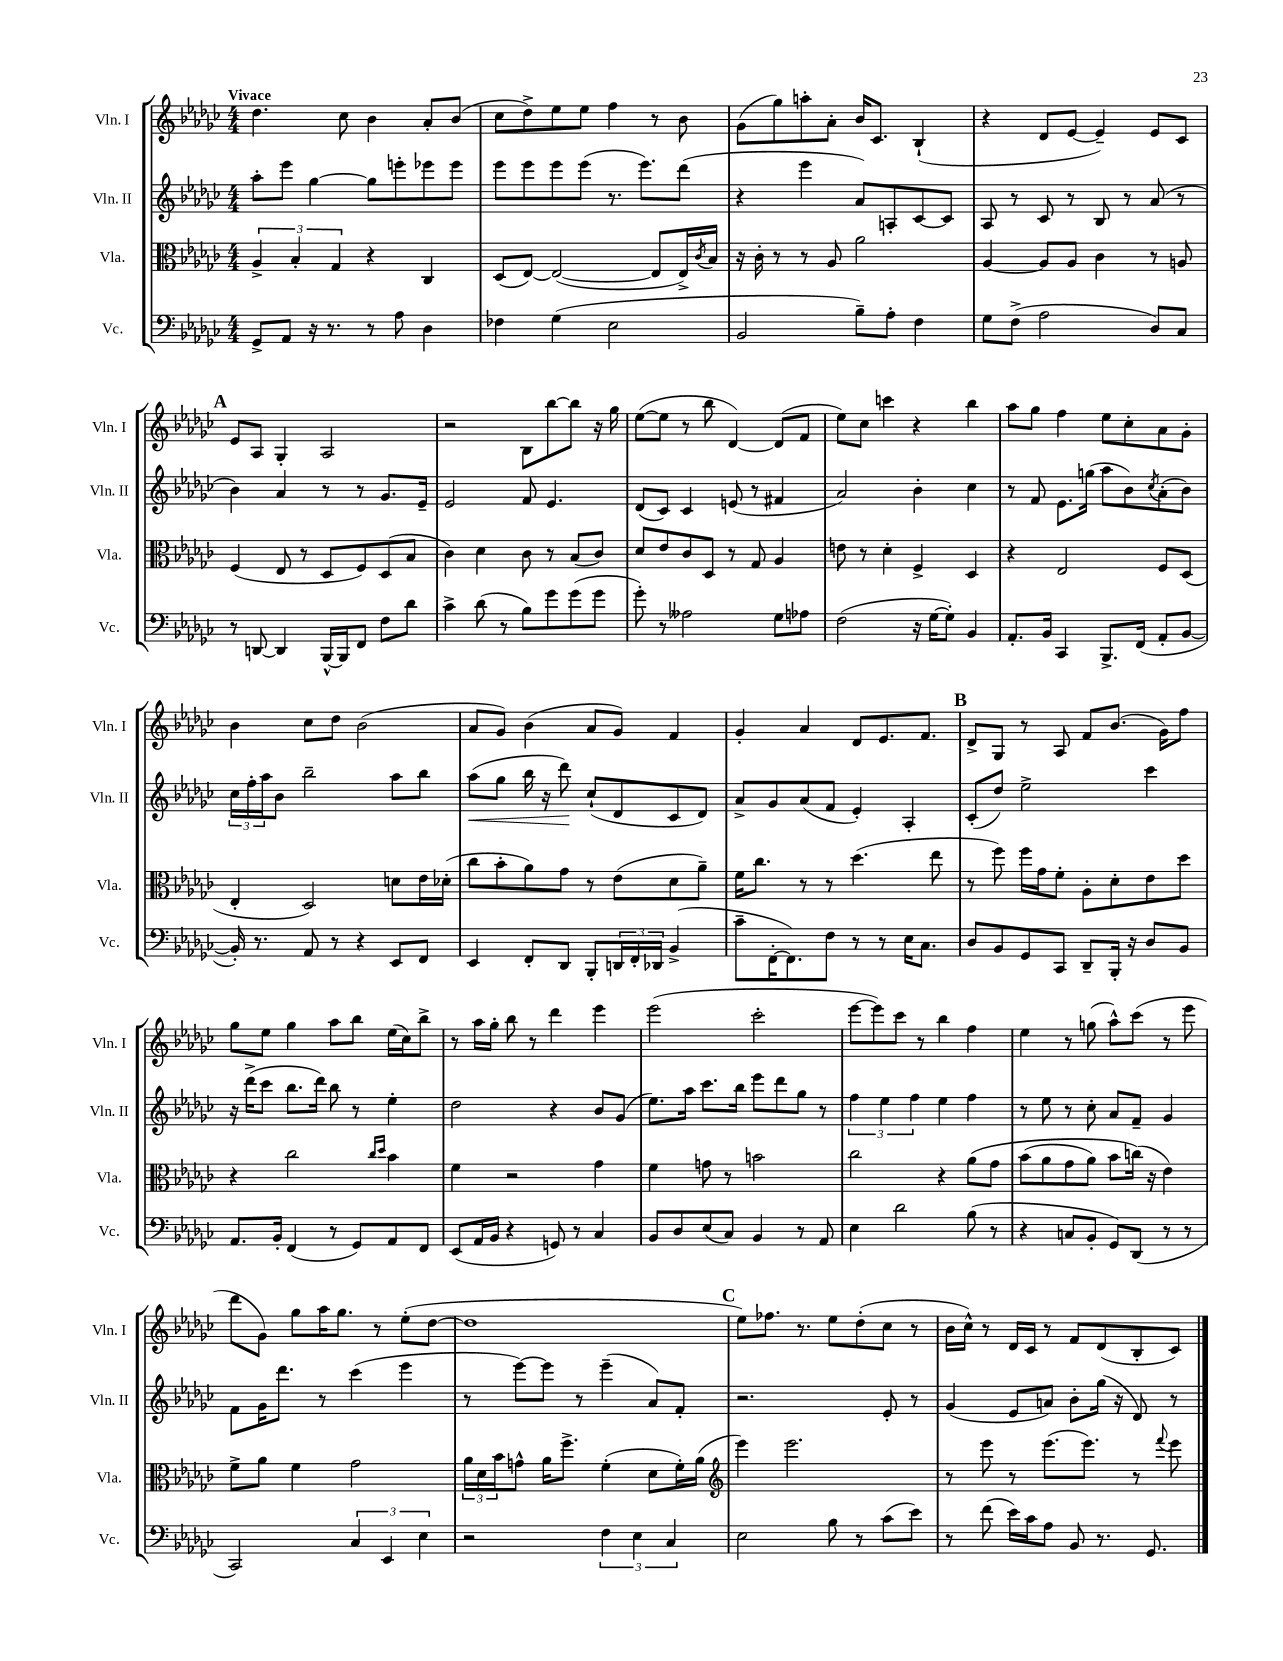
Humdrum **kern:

**kern	**kern	**kern	**dynam	**kern
*part4	*part3	*part2	*part2	*part1
*staff4	*staff3	*staff2	*staff2	*staff1
*I"Vc.	*I"Vla.	*I"Vln. II	*	*I"Vln. I
*I'Vc.	*I'Vla.	*I'Vln. II	*	*I'Vln. I
*clefF4	*clefC3	*clefG2	*	*clefG2
*k[b-e-a-d-g-c-]	*k[b-e-a-d-g-c-]	*k[b-e-a-d-g-c-]	*	*k[b-e-a-d-g-c-]
*M4/4	*M4/4	*M4/4	*	*M4/4
=1	=1	=1	=1	=1
!	!	!	!	!LO:TX:a:B:t=Vivace
8GG-^/L	6A-^/	8aa-'\L	.	4.dd-\
8AA-/J	.	8eee-\J	.	.
.	6B-'/	.	.	.
16r	.	[4gg-\	.	.
8.r	.	.	.	.
.	6G-/	.	.	.
.	.	.	.	8cc-\
8r	4r	8gg-\L]	.	4b-\
8A-\	.	8eeen'\	.	.
4D-\	4C-/	8eee-X\	.	8a-'/L
.	.	8eee-\J	.	(8b-/J
=2	=2	=2	=2	=2
4F-X\	(8D-/L	8eee-\L	.	8cc-\L
.	[8E-/J)	8eee-\	.	8dd-^\)
(4G-\	(2E-/_	8eee-\	.	8ee-\
.	.	(8eee-\J	.	8ee-\J
2E-\	.	8.r	.	4ff\
.	.	8.eee-\L)	.	.
.	8E-/L]	.	.	8r
.	16E-^/L)	(8ddd-\J	.	8b-\
.	8qc-/	.	.	.
.	16B-/JJ	.	.	.
=3	=3	=3	=3	=3
2BB-/	16r	4r	.	(8g-\L
.	16c-'\	.	.	.
.	8r	.	.	8gg-\)
.	8r	4eee-\	.	8aan'\
.	8A-/	.	.	8a-'\J
8B-~\L)	2a-\	8a-/L)	.	16b-/KL
.	.	.	.	8.c-/J
8A-'\J	.	8An'/	.	.
4F\	.	[8c-/	.	(4B-`/
.	.	8c-/J]	.	.
=4	=4	=4	=4	=4
8G-\L	[4A-/	8A-/	.	4r
(8F^\J	.	8r	.	.
2A-\	8A-/L]	8c-/	.	8d-/L
.	8A-/J	8r	.	[8e-/J
.	4c-\	8B-/	.	4e-~/])
.	.	8r	.	.
8D-/L)	8r	(8a-/	.	8e-/L
8C-/J	8An/	8r	.	8c-/J
!!LO:LB:g=z
!!LO:REH:place=s1:t=A
=5	=5	=5	=5	=5
8r	(4F/	4b-\)	.	8e-/L
[8DDn/	.	.	.	8A-/J
4DD/]	8E-/	4a-/	.	4G-'/
.	8r	.	.	.
[16BBB-^^/LL	8D-/L	8r	.	2A-/
16BBB-/J]	.	.	.	.
8FF/J	8F/)	8r	.	.
8F\L	(8D-/	8.g-/L	.	.
8d-\J	8B-/J	.	.	.
.	.	16e-~/Jk	.	.
=6	=6	=6	=6	=6
4c-^\	4c-\)	2e-/	.	2r
(8d-\	4d-\	.	.	.
8r	.	.	.	.
8B-\L)	8c-\	8f/	.	8B-\L
8g-\	8r	4.e-/	.	[8bb-\
(8g-\	(8B-/L	.	.	8bb-\J]
8g-\J	8c-/J)	.	.	16r
.	.	.	.	16gg-\
=7	=7	=7	=7	=7
8g-'\)	8d-/L	(8d-/L	.	([8ee-\L
8r	8e-/	8c-/J)	.	8ee-\J]
2A--X\	8c-/	4c-/	.	8r
.	8D-/J	.	.	8bb-\
.	8r	(8en/	.	[4d-/)
.	8G-/	8r	.	.
8G-\L	4A-/	4f#X/	.	(8d-/L]
8A-X\J	.	.	.	8f/J
=8	=8	=8	=8	=8
(2F\	8en\	2a-/)	.	8ee-\L)
.	8r	.	.	8cc-\J
.	4d-'\	.	.	4cccn\
16r	4F^/	4b-'\	.	4r
[16G-\KL	.	.	.	.
8G-'\J])	.	.	.	.
4BB-/	4D-/	4cc-\	.	4bb-\
=9	=9	=9	=9	=9
8.AA-'/L	4r	8r	.	8aa-\L
.	.	8f/	.	8gg-\J
16BB-/Jk	.	.	.	.
4CC-/	2E-/	8.e-\L	.	4ff\
.	.	(16ggn\Jk	.	.
8.BBB-^/L	.	8aa-\L	.	8ee-\L
.	.	8b-\)	.	8cc-'\
(16FF/Jk	.	.	.	.
.	.	8qcc-/	.	.
8AA-'/L	8F/L	(8a-'\	.	8a-\
[8BB-/J	(8D-/J	8b-\J)	.	8g-'\J
!!LO:LB:g=z
=10	=10	=10	=10	=10
16BB-'/])	4E-'/	24cc-\LL	.	4b-\
.	.	24ff'\	.	.
8.r	.	.	.	.
.	.	24aa-\J	.	.
.	.	8b-\J	.	.
8AA-/	2D-/)	2bb-~\	.	8cc-\L
8r	.	.	.	8dd-\J
4r	.	.	.	(2b-\
8EE-/L	8dn\L	8aa-\L	.	.
8FF/J	16e-\L	8bb-\J	.	.
.	(16d-X'\JJ	.	.	.
=11	=11	=11	=11	=11
!	!	!	!LO:HP:b	!
4EE-/	8cc-\L	(8aa-\L	<	8a-/L
.	8b-'\	8gg-\J	.	8g-/J)
8FF'/L	8a-\)	16bb-\	.	(4b-\
.	.	16r	.	.
8DD-/J	8g-\J	8ddd-\)	.	.
8BBB-'/L	8r	(8cc-`/L	[	8a-/L
24DDn/L	(8e-\L	8d-/	.	8g-/J)
24FF'/	.	.	.	.
24DD-X/JJ	.	.	.	.
(4BB-^/	8d-\	8c-/	.	4f/
.	8a-~\J)	8d-/J)	.	.
=12	=12	=12	=12	=12
8c-~\L	16f\KL	8a-^/L	.	4g-'/
.	8.cc-\J	.	.	.
[16FF'\K	.	8g-/	.	.
8.FF\])	.	.	.	.
.	8r	(8a-/	.	4a-/
8F\J	8r	8f/J	.	.
8r	(4.dd-\	4e-'/)	.	8d-/L
8r	.	.	.	8.e-/
16E-\KL	.	4A-'/	.	.
8.C-\J	.	.	.	8.f/J
.	8ee-\	.	.	.
!!LO:REH:place=s1:t=B
=13	=13	=13	=13	=13
8D-/L	8r	(8c-'/L	.	8d-^/L
8BB-/	8ff\)	8dd-/J)	.	8G-/J
8GG-/	16ff\LL	2ee-^\	.	8r
.	16g-\J	.	.	.
8CC-/J	8f'\J	.	.	8A-/
8DD-~/L	8A-'\L	.	.	8f/L
16BBB-'/Jk	8d-'\	.	.	(8.b-/J
16r	.	.	.	.
8D-/L	8e-\	4ccc-\	.	.
.	.	.	.	16g-\KL)
8BB-/J	8dd-\J	.	.	8ff\J
!!LO:LB:g=z
=14	=14	=14	=14	=14
8.AA-/L	4r	16r	.	8gg-\L
.	.	(16ddd-^\KL	.	.
.	.	8ccc-\J	.	8ee-\J
16BB-'/Jk	.	.	.	.
(4FF/	2cc-\	8.bb-\L	.	4gg-\
.	.	16ddd-\Jk)	.	.
8r	.	8bb-\	.	8aa-\L
8GG-/L)	.	8r	.	8bb-\J
.	16qqcc-/LL	.	.	.
.	16qqdd-/JJ	.	.	.
8AA-/	4b-\	4ee-'\	.	(16ee-\LL
.	.	.	.	16cc-\J)
8FF/J	.	.	.	8bb-^\J
=15	=15	=15	=15	=15
(8EE-/L	4f\	2dd-\	.	8r
16AA-/L	.	.	.	16aa-\LL
16BB-/JJ	.	.	.	16gg-'\JJ
4r	2r	.	.	8bb-\
.	.	.	.	8r
8GGn/)	.	4r	.	4ddd-\
8r	.	.	.	.
4C-/	4g-\	8b-/L	.	4eee-\
.	.	(8g-/J	.	.
=16	=16	=16	=16	=16
8BB-/L	4f\	8.ee-\L)	.	(2eee-\
8D-/	.	.	.	.
.	.	16aa-\Jk	.	.
(8E-/	8gn\	8.ccc-\L	.	.
8C-/J)	8r	.	.	.
.	.	16bb-\Jk	.	.
4BB-/	2bn\	8eee-\L	.	2ccc-'\
.	.	8ddd-\	.	.
8r	.	8gg-\J	.	.
8AA-/	.	8r	.	.
=17	=17	=17	=17	=17
4E-\	2cc-\	6ff\	.	[8eee-\L
.	.	.	.	8eee-\])
.	.	6ee-\	.	.
2d-\	.	.	.	8ccc-\J
.	.	6ff\	.	.
.	.	.	.	8r
.	4r	4ee-\	.	4bb-\
(8B-\	(8a-\L	4ff\	.	4ff\
8r	8g-\J	.	.	.
=18	=18	=18	=18	=18
4r	(8b-\L	8r	.	4ee-\
.	8a-\	8ee-\	.	.
8Cn/L	8g-\	8r	.	8r
8BB-'/J	8a-\J)	8cc-'\	.	(8ggn\
8GG-/L)	8b-\L	8a-/L	.	8aa-^^\L)
(8DD-/J	(16ccn\Jk)	8f~/J	.	(8ccc-\J
.	16r	.	.	.
8r	4e-\)	4g-/	.	8r
8r	.	.	.	8eee-\
!!LO:LB:g=z
=19	=19	=19	=19	=19
2CC-/)	8f^\L	8f\L	.	8ddd-\L
.	8a-\J	16g-\K	.	8g-\J)
.	.	8.ddd-\J	.	.
.	4f\	.	.	8gg-\L
.	.	8r	.	16aa-\K
.	.	.	.	8.gg-\J
6C-/	2g-\	(4ccc-\	.	.
.	.	.	.	8r
6EE-/	.	.	.	.
.	.	4eee-\	.	(8ee-'\L
6E-\	.	.	.	.
.	.	.	.	[8dd-\J
=20	=20	=20	=20	=20
2r	24a-\LL	8r	.	1dd-]
.	24d-\	.	.	.
.	24b-\J	.	.	.
.	8gn^^\J	[8eee-\L)	.	.
.	16a-\KL	8eee-\J]	.	.
.	8.ff^\J	.	.	.
.	.	8r	.	.
6F\	(4f'\	(4eee-~\	.	.
6E-\	.	.	.	.
.	8d-\L	8a-/L)	.	.
6C-/	.	.	.	.
.	16f'\L)	8f'/J	.	.
.	(16a-\JJ	.	.	.
!!LO:REH:place=s1:t=C
=21	=21	=21	=21	=21
*	*clefG2	*	*	*
2E-\	4eee-\)	2.r	.	8ee-\L)
.	.	.	.	8.ff-X\J
.	2.eee-\	.	.	.
.	.	.	.	8.r
8B-\	.	.	.	8ee-\L
8r	.	.	.	(8dd-'\
(8c-\L	.	8e-'/	.	8cc-\J
8e-\J)	.	8r	.	8r
=22	=22	=22	=22	=22
8r	8r	(4g-/	.	16b-\LL
.	.	.	.	16cc-^^\JJ)
(8f\	8eee-\	.	.	8r
16e-\LL)	8r	8e-/L	.	16d-/LL
16c-\J	.	.	.	16c-/JJ
8A-\J	(8.eee-\L	8an/J)	.	8r
8BB-/	.	8b-'\L	.	8f/L
.	8.eee-\J)	.	.	.
8.r	.	(16gg-\Jk	.	(8d-/
.	.	16r	.	.
.	8r	8d-/)	.	8B-'/
8.GG-/	.	.	.	.
.	8qqfff/	.	.	.
.	8eee-\	8r	.	8c-/J)
==	==	==	==	==
*-	*-	*-	*-	*-
